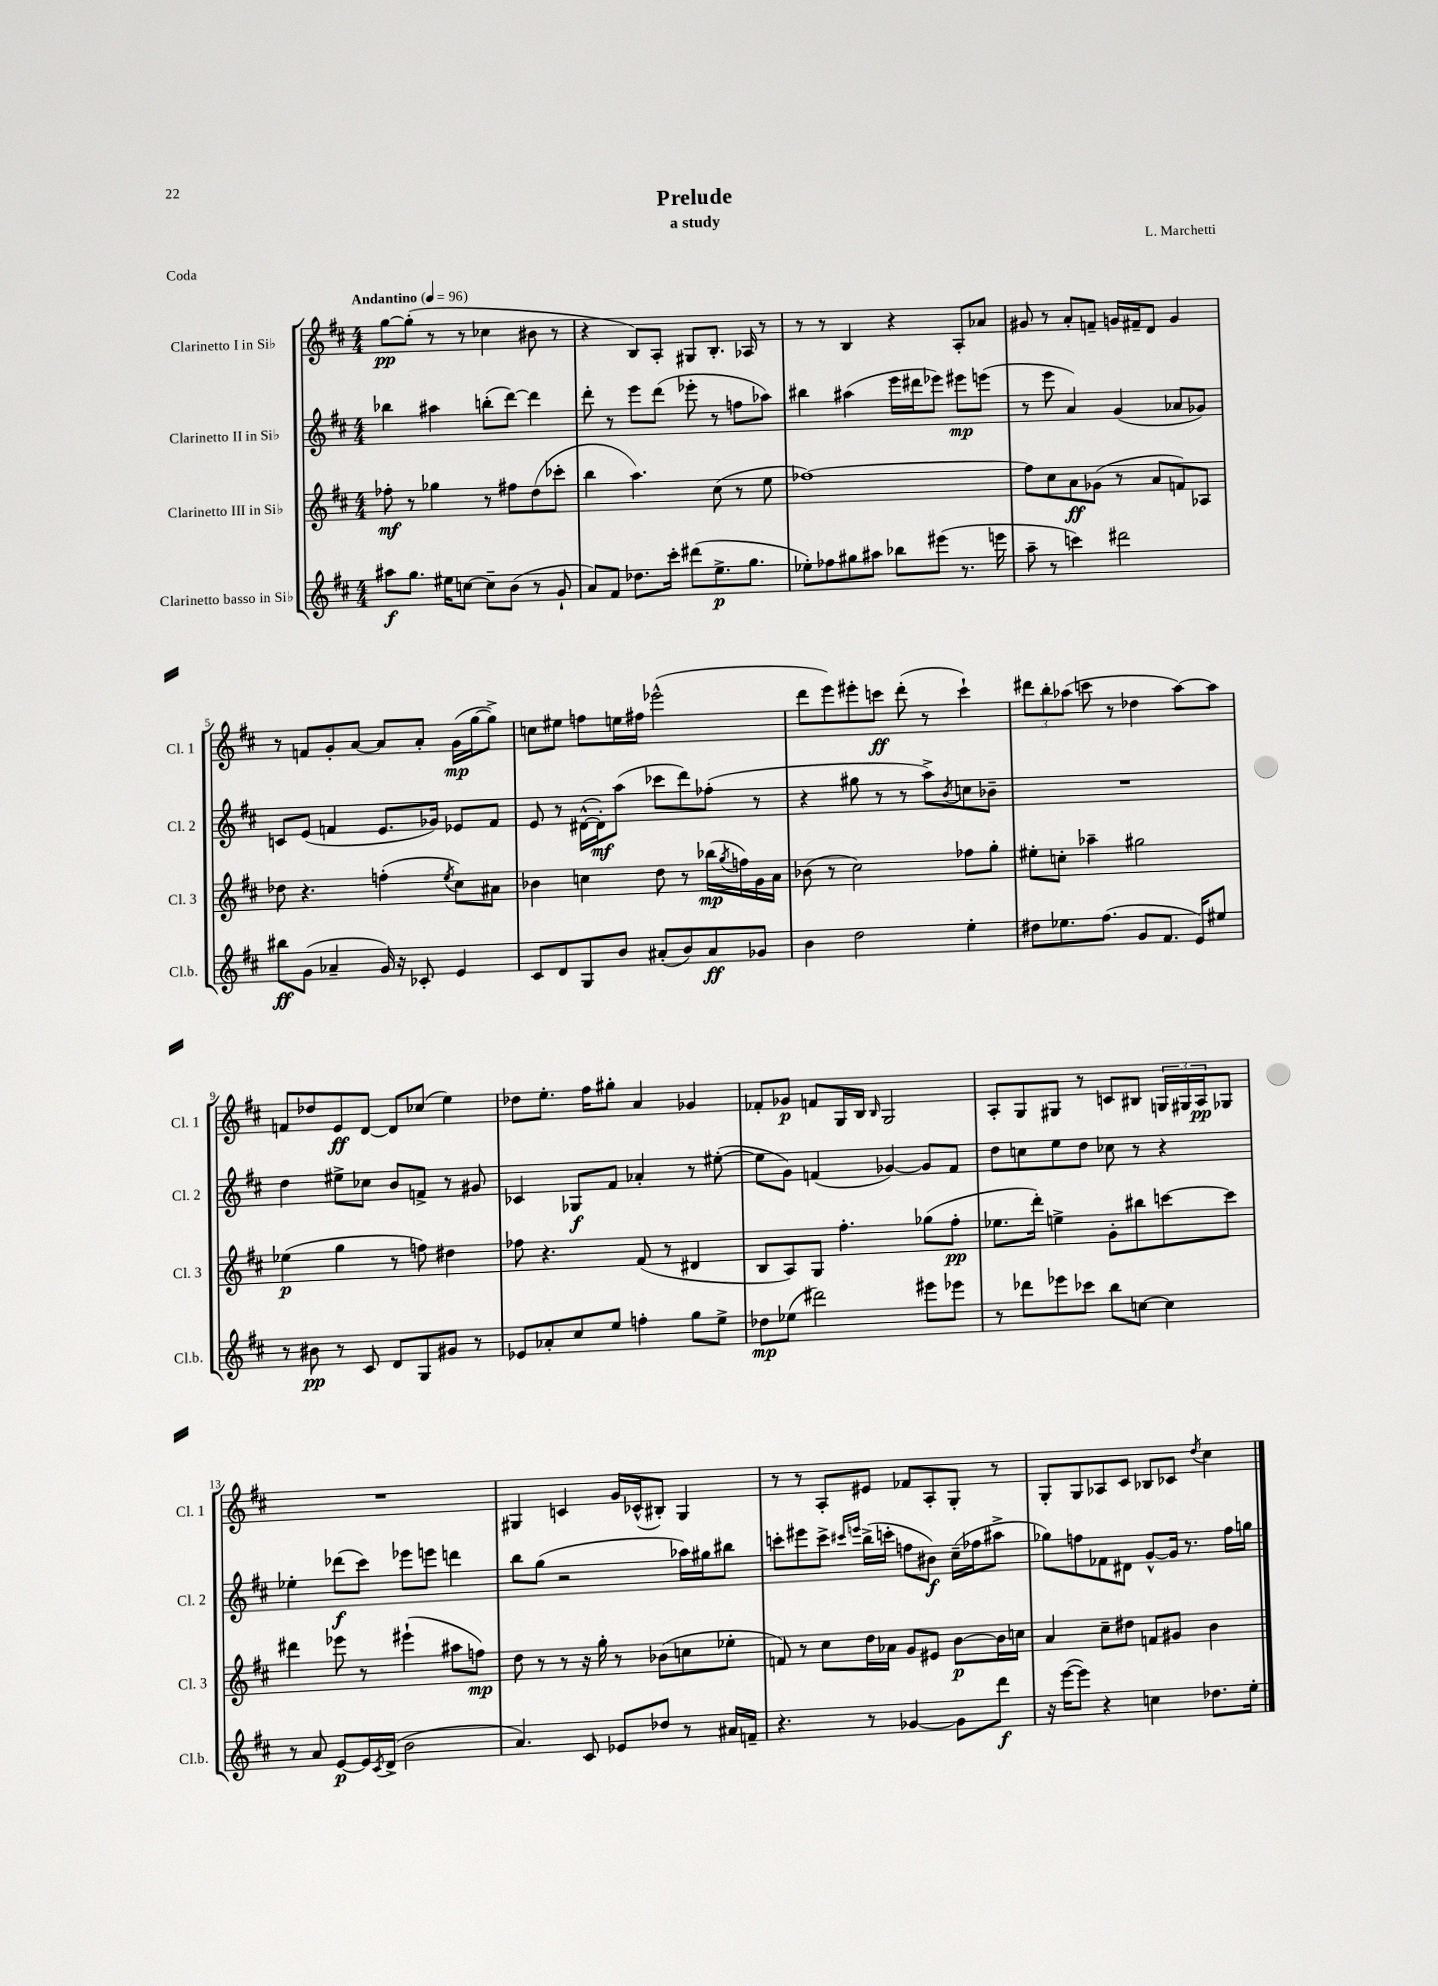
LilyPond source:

\header { title = "Prelude" composer = "L. Marchetti" subtitle = "a study" piece = "Coda" }
<<
\new StaffGroup <<
\new Staff = "s0" \with { instrumentName = "Clarinetto I in Sib" shortInstrumentName = "Cl. 1" } {
    \clef treble \key d \major \numericTimeSignature \time 4/4 \tempo "Andantino" 4 = 96
    g''8~\pp g''8-.( r8 r8 ces''4 bis'8 r8 |
    r4 b8) a8-. gis8 b8.-. aes16 r8 |
    r8 r8 b4 r4 a8-. aes'8 |
    gis'8 r8 a'8-. f'8-- g'16 fis'16-- d'8 g'4 |
    r8 f'8 g'8-. a'8~ a'8 a'8-. g'16\mp( g''16~ g''8->) |
    c''8 eis''8 f''8 e''16 fis''16 ees'''2-^( |
    d'''8 e'''8) eis'''8-. c'''8\ff d'''8-.( r8 c'''4-!) |
    \tuplet 3/2 { dis'''8 b''8-. aes''8( } c'''8 r8 des''4 aes''8~) aes''8 |
    f'8 des''8 e'8\ff d'8~ d'8 ces''8( e''4) |
    des''8 e''8.-. fis''16 gis''8-. a'4 ges'4 |
    fes'8-. ges'8\p f'8 g16 b16 \grace { b16 } g2 |
    a8-. g8 gis8 r8 c'8 bis8 \tuplet 3/2 { g16 gis16 a16\pp } ges8 |
    R1 |
    gis4 c'4 g'16 ces'16-^( bis8-.) gis4 |
    r8 r8 a8-. eis'8 fes'8 a8-. g8-. r8 |
    g8-. g8 aes8 cis'8 bes8 ces'8 \acciaccatura { d''8 } cis''4 \bar "|." |
}
\new Staff = "s1" \with { instrumentName = "Clarinetto II in Sib" shortInstrumentName = "Cl. 2" } {
    \clef treble \key d \major \numericTimeSignature \time 4/4
    bes''4 ais''4 b''8-.( d'''8~) d'''4 |
    d'''8-. r8 e'''8 d'''8( ees'''8-. r8 f''8 aes''8) |
    bis''4 ais''4( e'''16 dis'''16 ees'''8) eis'''8\mp e'''8( |
    r8 e'''8 a'4) g'4( aes'8 ges'8) |
    c'8 e'8( f'4 e'8. ges'16) ees'8 f'8 |
    e'8 r8 dis'16~-^( dis'16-.\mf) a''8( ces'''8 d'''8) fes''8-.( r8 |
    r4 gis''8 r8 r8 a''8->) \acciaccatura { b'8 } c''8 bes'8-- |
    R1 |
    d''4 eis''8-> ces''8 b'8 f'8-> r8 gis'8 |
    ces'4 ges8\f fis'8 aes'4-. r8 eis''8~-.( |
    eis''8 g'8) f'4( ges'4~) ges'8 f'8 |
    d''8 c''8 e''8 d''8 ces''8 r8 r4 |
    ees''4-. des'''8\f( cis'''8) ees'''8 e'''8 d'''4 |
    b''8 g''8( r2 aes''16) gis''16 bis''8 |
    c'''8-. eis'''8 c'''8-> \grace { cis'''16 e'''16 } b''16->( c'''16-. f''8 bis'8\f) cis''16--( fes''16 ais''8-> |
    ges''8) f''8 fes'8 dis'8 g'8~-^ g'16 r8. f''16 g''16 \bar "|." |
}
\new Staff = "s2" \with { instrumentName = "Clarinetto III in Sib" shortInstrumentName = "Cl. 3" } {
    \clef treble \key d \major \numericTimeSignature \time 4/4
    fes''8-.\mf r8 ges''4 r8 fis''8 d''8( ces'''8-. |
    b''4 a''4.) cis''8( r8 e''8 |
    fes''1~) |
    fes''8 cis''8 a'8\ff ges'8( r8 a'8 f'8) aes8 |
    des''8 r4. f''4-.( \acciaccatura { e''8 } cis''8) ais'8 |
    bes'4 c''4 d''8 r8 bes''16\mp( \acciaccatura { g''8 } f''16) g'16 a'16 |
    bes'8( r8 cis''2) fes''8 g''8-. |
    eis''8-. c''8-. aes''4-- gis''2 |
    ees''4\p( g''4 r8 f''8) dis''4 |
    fes''8 r4. fis'8( r8 dis'4 |
    b8 a8) g8 fis''4.-. ges''8( fis''8-.\pp |
    ees''8. d'''16-.) e''4-> g'8-. bis''8 c'''8~ c'''8 |
    dis'''4 ees'''8 r8 eis'''4-!( ais''8 f''8\mp) |
    d''8 r8 r8 r16 g''16-. r8 bes'8( c''8 ees''8-. |
    f'8) r8 cis''8 d''16 aes'16 g'8 eis'8 b'8~\p b'16 c''16 |
    a'4 cis''8-- dis''8 f'8 gis'8 b'4 \bar "|." |
}
\new Staff = "s3" \with { instrumentName = "Clarinetto basso in Sib" shortInstrumentName = "Cl.b." } {
    \clef treble \key d \major \numericTimeSignature \time 4/4
    ais''8\f g''8. eis''16 c''8~ c''8-- b'8( r8 g'8-! |
    a'8) fis'8 des''8. cis'''16-. dis'''8( e''8.->\p g''8. |
    ees''8-.) fes''8 gis''8 ais''8 bes''8 eis'''8( r8. e'''16 |
    a''8-- r8 c'''4) dis'''2 |
    bis''8\ff g'8( aes'4-- g'16) r16 ces'8-. e'4 |
    cis'8 d'8 g8 b'8 ais'8-.( b'8) ais'8\ff ges'8 |
    b'4 d''2 e''4-. |
    dis''8 ees''8. fis''8.( g'8 fis'8. e'16) eis''8 |
    r8 bis'8\pp r8 cis'8 d'8 g8 gis'8 r8 |
    ees'8 aes'8-. cis''8 e''8 f''4-. g''8 e''8-> |
    des''8\mp ees''8( dis'''2) eis'''8 ees'''8 |
    r8 des'''8 ees'''8 ces'''8 b''8 c''8~ c''4 |
    r8 a'8 e'8~\p e'16 \acciaccatura { cis'8 } d'16->( b'2 |
    a'4.) cis'8 ees'8 des''8 r8 ais'16 f'16-- |
    r4. r8 ges'4~ ges'8 d'''8\f |
    r16 e'''16~( e'''8) r4 c''4 des''8. e''16-. \bar "|." |
}
>>
>>
